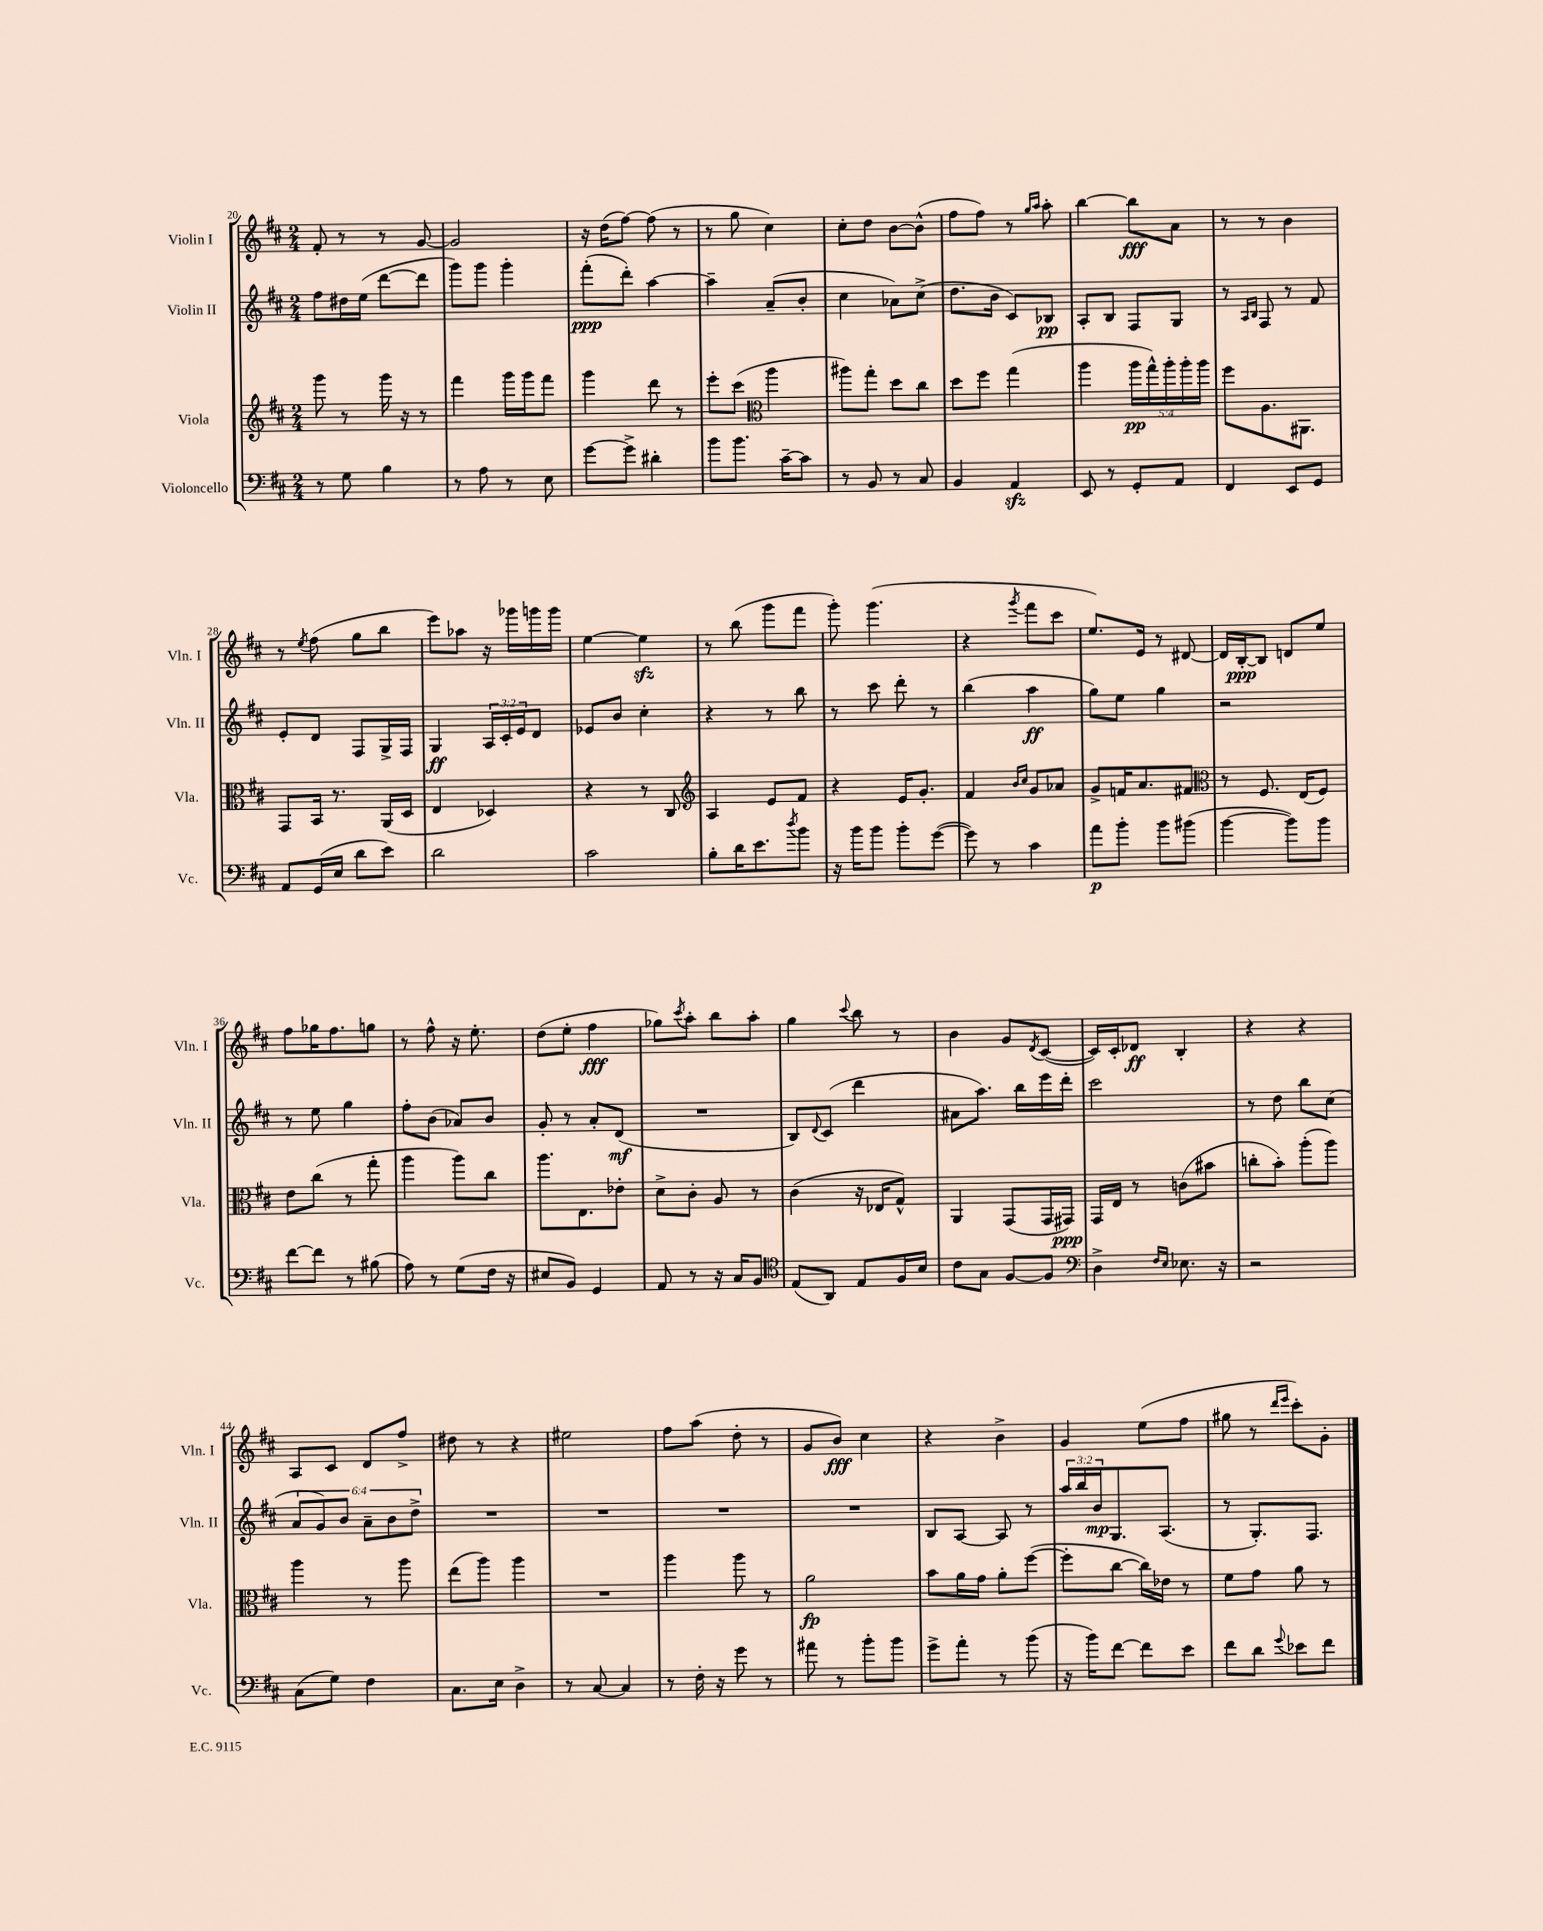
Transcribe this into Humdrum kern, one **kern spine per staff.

**kern	**kern	**kern	**kern
*staff4	*staff3	*staff2	*staff1
*clefF4	*clefG2	*clefG2	*clefG2
*k[f#c#]	*k[f#c#]	*k[f#c#]	*k[f#c#]
*M2/4	*M2/4	*M2/4	*M2/4
8r	8ggg	8ff#	8f#'
8G	8r	16dd#	8r
.	.	(16ee	.
4B	16ggg	[8ddd	8r
.	16r	.	.
.	8r	8ddd]	[8g
=	=	=	=
8r	4fff#	8ggg)	2g]
8A	.	8ggg	.
8r	16ggg	4ggg'	.
.	16ggg	.	.
8E	8fff#	.	.
=	=	=	=
[8g	4ggg	(8fff#'	16r
.	.	.	(16dd
8g^]	.	8ddd')	[8ff#)
4d#'	8ddd	[4aa	(8ff#]
.	8r	.	8r
=	=	=	=
8b	8eee'	4aa~]	8r
8.b	(8ccc#	.	8gg
*	*clefC3	*	*
.	4aa	(8a~	4cc#)
[16c#~	.	.	.
8c#]	.	8b'	.
=	=	=	=
8r	8aa#)	4cc#	8cc#'
8BB	8gg'	.	8dd
8r	8dd	8a-)	[8b
8C#	8cc#	(8cc#^	(8b^^]
=	=	=	=
4BB	8dd	8.dd	8ff#
.	8ff#	.	8ff#)
.	.	16b	.
4AA	(4gg	8c#)	8r
.	.	.	16qqgg
.	.	.	16qqaa
.	.	8B-	8aa'
=	=	=	=
8EE	4aa	8A'	[4bb
8r	.	8B	.
8GG'	20aa	8F#	8bb]
.	20gg^^)	.	.
.	20aa'	.	.
8AA	.	8G	8a
.	20aa'	.	.
.	20aa	.	.
=	=	=	=
4FF#	8ff#	8r	8r
.	.	16qqA	.
.	.	16qqB	.
.	8.A	8F#	8r
8EE	.	8r	4b
.	8.AA#	.	.
8GG	.	8f#	.
=	=	=	=
8AA	8GG	8e'	8r
.	.	.	8qee
(16GG	16BB	8d	(8ff#
16E	8.r	.	.
8d	.	8F#	8gg
8e)	(16AA	16G^	8bb
.	16D	16F#	.
=	=	=	=
2d	4E	4G	8eee)
.	.	.	8aa-
.	4D-)	24A	16r
.	.	24c#'	.
.	.	.	16ggg-
.	.	24e	.
.	.	8d	16ggg
.	.	.	16ggg
=	=	=	=
2c#	4r	8e-	[4ee
.	.	8b	.
.	8r	4cc#'	4ee]
.	8C#	.	.
=	=	=	=
*	*clefG2	*	*
8B'	4A	4r	8r
16d	.	.	(8bb
8.e	.	.	.
.	8e	8r	8ggg
8qdd	.	.	.
8b	8f#	8bb	8fff#
=	=	=	=
16r	4r	8r	8ggg')
16b	.	.	.
8b	.	8ccc#	(4.ggg
8b'	16e	8ddd'	.
.	8.g'	.	.
([8g	.	8r	.
=	=	=	=
8g])	4f#	(4bb	4r
8r	.	.	.
.	16qqb	.	.
.	16qqcc#	.	8qggg
4c#	8g	4aa	8fff#
.	8a-	.	8ccc#
=	=	=	=
8a	8g^	8gg)	8.ee)
8b'	16f	8ee	.
.	8.a	.	16e
8b	.	4gg	8r
(8b#	8f#	.	[8d#
=	=	=	=
*	*clefC3	*	*
[4b	8r	2r	16d#]
.	.	.	[16B'
.	8.F#	.	8B]
8b])	.	.	8d
.	(16E	.	.
8b	8F#)	.	8ee
=	=	=	=
[8f#	8e	8r	8ff#
8f#]	(8cc#	8ee	16gg-
.	.	.	8.ff#
8r	8r	4gg	.
(8B#	8gg'	.	8gg
=	=	=	=
8A)	4aa	8ff#'	8r
8r	.	(8b	8ff#^^
(8G	8aa)	8a-)	16r
.	.	.	8.ee'
16F#	8cc#	8b	.
16r	.	.	.
=	=	=	=
8E#	8.aa	8g'	(8dd
8BB)	.	8r	8ee'
.	8.E	.	.
4GG	.	8a'	4ff#
.	8e-'	(8d	.
=	=	=	=
8AA	8d^	2r	8gg-)
.	.	.	8qccc#
8r	8c#'	.	8aa'
16r	8A	.	8bb
16C#	.	.	.
8BB	8r	.	8aa'
=	=	=	=
*clefC4	*	*	*
(8E	(4c#	8B)	4gg
.	.	8qqd	.
8AA)	.	(8c#	.
.	.	.	8qqccc#
8E	16r	4ddd	8bb
.	16E-	.	.
16F#	8G^^)	.	8r
16B	.	.	.
=	=	=	=
8c#	4AA	8a#	4b
8G	.	8.aa)	.
[8F#	(8GG	.	8g
.	.	16bb	.
.	.	.	8qd
8F#]	16GG	16eee	([8c#
.	16GG#)	16ddd'	.
=	=	=	=
*clefF4	*	*	*
4D^	16GG	2ccc#	16c#])
.	16E	.	16c#'
.	8r	.	8d-
16qqF#	.	.	.
16qqE	.	.	.
8.E-	(8c	.	4B'
.	8b#	.	.
16r	.	.	.
=	=	=	=
2r	8cc'	8r	4r
.	8b')	8dd	.
.	(8aa'	8bb	4r
.	8aa)	(8cc#	.
=	=	=	=
(8C#	4aa	12a	8A
.	.	12g)	.
8G)	.	.	8c#
.	.	12b	.
4F#	8r	12a~	8d
.	.	12b	.
.	8aa	.	8ff#^
.	.	12dd^	.
=	=	=	=
8.C#	(8ee	2r	8dd#
.	8aa)	.	8r
16E	.	.	.
4D^	4aa	.	4r
=	=	=	=
8r	2r	2r	2ee#
[8C#	.	.	.
4C#]	.	.	.
=	=	=	=
8r	4aa	2r	8ff#
16F#'	.	.	(8aa
16r	.	.	.
8g	8aa	.	8dd'
8r	8r	.	8r
=	=	=	=
8a#	2a	2r	8g
8r	.	.	8b)
8b'	.	.	4cc#
8b	.	.	.
=	=	=	=
8g^	8b	8B	4r
8a'	16a	[8A	.
.	16g	.	.
8r	8a'	8A]	4b^
(8b	([8ff#	8r	.
=	=	=	=
16r	8ff#']	24aa	4g
.	.	24bb	.
16b)	.	.	.
.	.	24b	.
[8f#	[8cc#	8.G	.
8f#]	16cc#])	.	(8ee
.	16e-	(8.A	.
8e	8r	.	8ff#
=	=	=	=
8f#	8f#	8r	8gg#
8d	8g	8.G')	8r
.	.	.	16qqddd
8qqg	.	.	16qqeee
8e-	8a	.	8ccc#')
.	.	8.F#	.
8f#	8r	.	8g'
==	==	==	==
*-	*-	*-	*-
